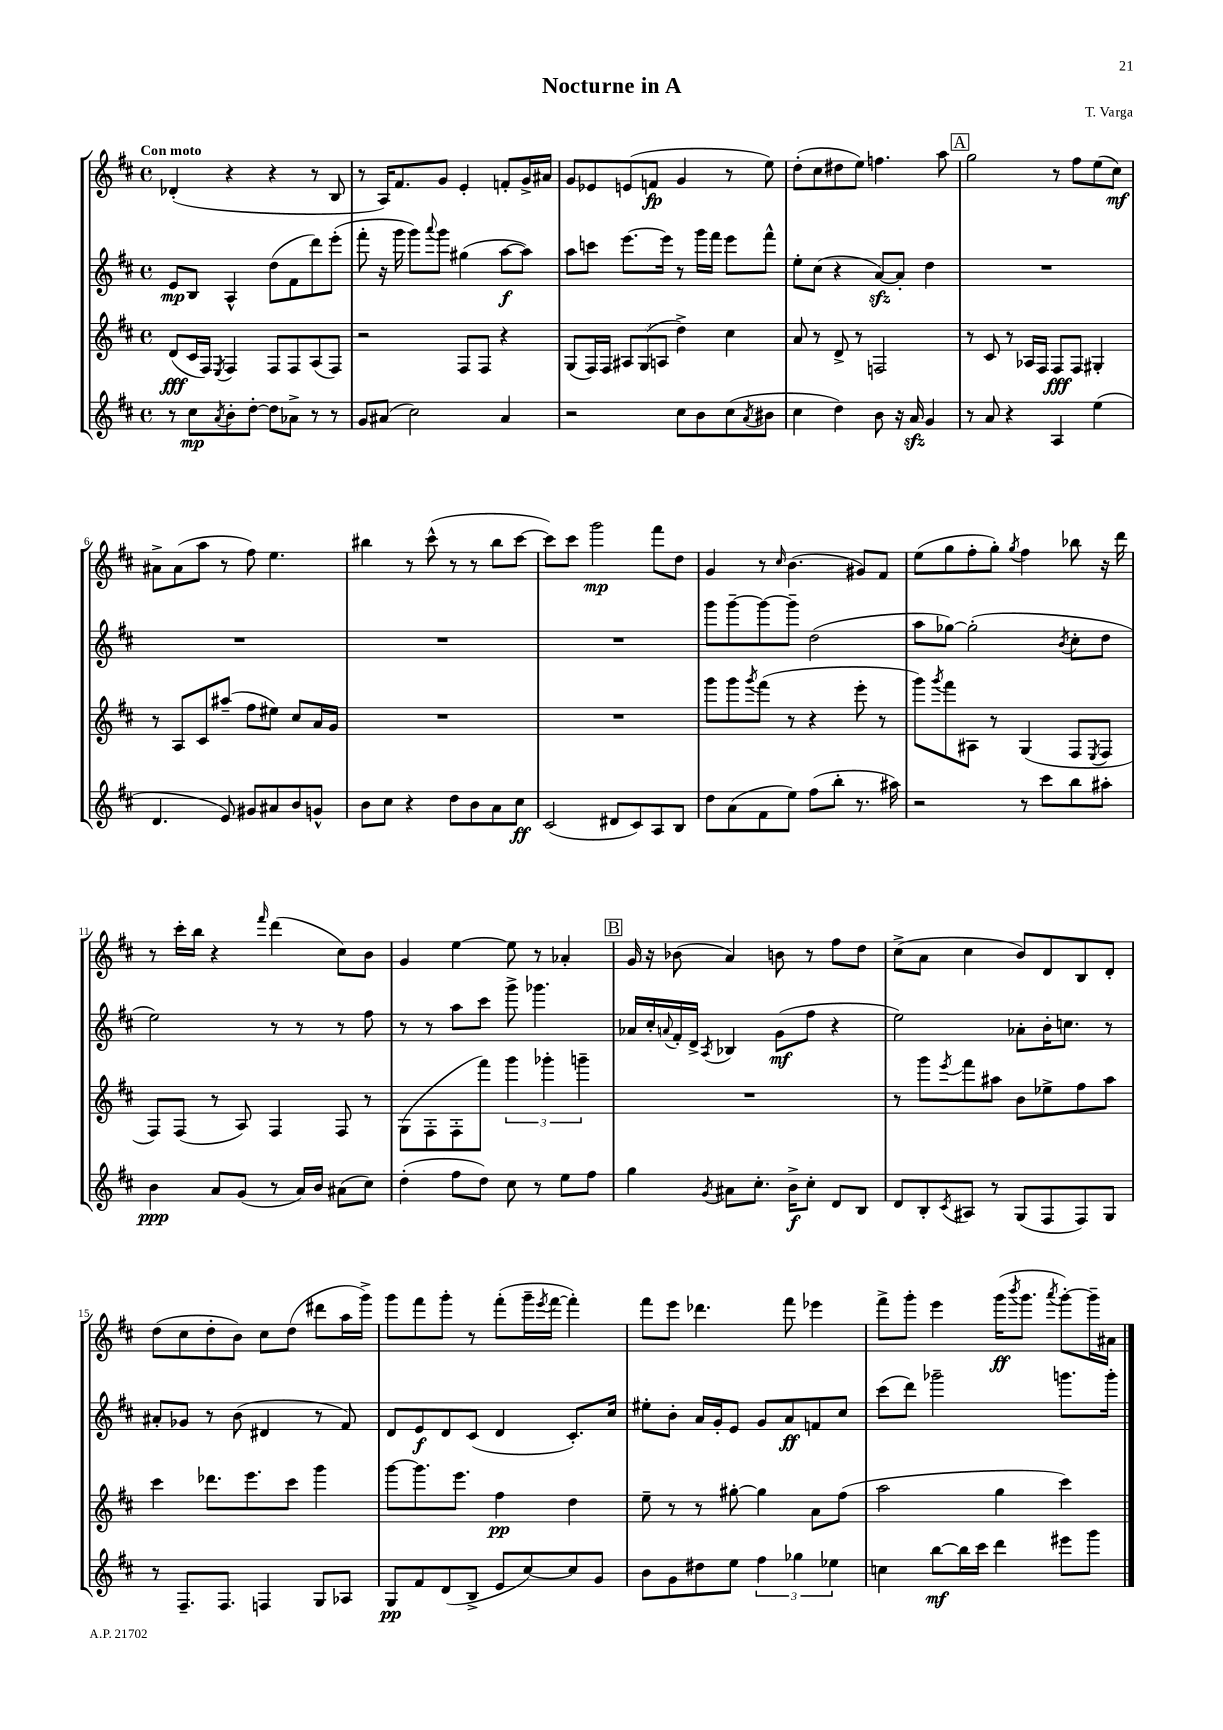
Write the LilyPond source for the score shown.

\header { title = "Nocturne in A" composer = "T. Varga" }
<<
\new StaffGroup <<
\new Staff = "s0" {
    \clef treble \key d \major \defaultTimeSignature \time 4/4 \tempo "Con moto"
    des'4-.( r4 r4 r8 b8 |
    r8 a16) fis'8. g'8 e'4-. f'8-. g'16-> ais'16 |
    g'8 ees'8 e'8( f'8\fp g'4 r8 e''8) |
    d''8-.( cis''8 dis''8 e''8) f''4. a''8 |
    \mark \markup { \box "A" } g''2 r8 fis''8 e''8( cis''8\mf) |
    ais'8-> ais'8( a''8 r8 fis''8) e''4. |
    bis''4 r8 cis'''8-^( r8 r8 bis''8 cis'''8~ |
    cis'''8) cis'''8 g'''2\mp fis'''8 d''8 |
    g'4 r8 \grace { cis''16 } b'4.( gis'8) fis'8 |
    e''8( g''8 fis''8-. g''8-.) \acciaccatura { g''8 } fis''4 bes''8 r16 d'''16 |
    r8 cis'''16-. b''16 r4 \grace { fis'''16 } d'''4( cis''8) b'8 |
    g'4 e''4~ e''8 r8 aes'4-. |
    \mark \markup { \box "B" } g'16 r16 bes'8( a'4) b'8 r8 fis''8 d''8 |
    cis''8->( a'8 cis''4 b'8) d'8 b8 d'8-. |
    d''8( cis''8 d''8-. b'8) cis''8 d''8( dis'''8 a''16 g'''16->) |
    g'''8 fis'''8 g'''8-. r8 fis'''8-.( g'''16-- \acciaccatura { e'''8 } fis'''16~ fis'''4-.) |
    fis'''8 e'''8 des'''4. fis'''8 ees'''4 |
    fis'''8-> g'''8-. e'''4 g'''16\ff( \acciaccatura { b'''8 } g'''8. \acciaccatura { a'''8 } g'''8~-.) g'''16-- ais'16 \bar "|." |
}
\new Staff = "s1" {
    \clef treble \key d \major \defaultTimeSignature \time 4/4
    e'8\mp b8 a4-^ d''8( fis'8 d'''8) e'''8-.( |
    fis'''8-. r16 g'''16 g'''8) \appoggiatura { a'''8 } g'''8 gis''4( a''8~\f a''8) |
    a''8 c'''8 e'''8.~ e'''16 r8 g'''16 fis'''16 e'''8 fis'''8-^ |
    e''8-. cis''8( r4 a'8~\sfz) a'8-. d''4 |
    \mark \markup { \box "A" } R1 |
    R1 |
    R1 |
    R1 |
    g'''8 g'''8~-- g'''8~ g'''8-- d''2( |
    a''8 ges''8~) ges''2-.( \acciaccatura { b'8 } cis''8-. d''8 |
    e''2) r8 r8 r8 fis''8 |
    r8 r8 a''8 cis'''8 g'''8-> ges'''4. |
    \mark \markup { \box "B" } aes'16 cis''16-. \appoggiatura { a'8 } fis'16-. d'16-> \acciaccatura { a8 } bes4 g'8\mf( fis''8 r4 |
    e''2) aes'8-. b'16-. c''8. r8 |
    ais'8-. ges'8 r8 b'8( dis'4 r8 fis'8) |
    d'8 e'8\f d'8 cis'8( d'4 cis'8.-.) cis''16 |
    eis''8-. b'8-. a'16 g'16-. e'8 g'8 a'8\ff f'8 cis''8 |
    cis'''8( d'''8) ges'''2-- g'''8. g'''16-. \bar "|." |
}
\new Staff = "s2" {
    \clef treble \key d \major \defaultTimeSignature \time 4/4
    d'8\fff( cis'16 fis16) \acciaccatura { e8 } fis4 fis8 fis8 a8( fis8) |
    r2 fis8 fis8 r4 |
    g8( fis16) fis16 \tuplet 3/2 { ais8 g8( a8 } d''4->) cis''4 |
    a'8 r8 d'8-> r8 f2 |
    \mark \markup { \box "A" } r8 cis'8 r8 aes16 fis16 fis8\fff fis8 gis4-. |
    r8 a8 cis'8 ais''8--( fis''8 eis''8) cis''8 a'16 g'16 |
    R1 |
    R1 |
    g'''8 g'''8 \acciaccatura { g'''8 } fis'''8( r8 r4 e'''8-. r8 |
    g'''8) \acciaccatura { g'''8 } fis'''8 ais8 r8 g4( fis8 \acciaccatura { e8 } fis8 |
    fis8) fis8( r8 a8) fis4 fis8 r8 |
    g8( fis8-. fis8-. fis'''8) \tuplet 3/2 { g'''4 ges'''4-. g'''4-- } |
    \mark \markup { \box "B" } R1 |
    r8 g'''8 \acciaccatura { e'''8 } fis'''8 ais''8 b'8 ees''8-> fis''8 ais''8 |
    cis'''4 des'''8. e'''8. cis'''8 g'''4 |
    g'''8~ g'''8. e'''8. fis''4\pp d''4 |
    e''8-- r8 r8 gis''8~-. gis''4 a'8 fis''8( |
    a''2 g''4 cis'''4) \bar "|." |
}
\new Staff = "s3" {
    \clef treble \key d \major \defaultTimeSignature \time 4/4
    r8 cis''8\mp \acciaccatura { a'8 } b'8-. d''8~-. d''8 aes'8-> r8 r8 |
    g'8 ais'8( cis''2) ais'4 |
    r2 cis''8 b'8 cis''8( \acciaccatura { a'8 } bis'8 |
    cis''4 d''4) b'8 r16 a'16\sfz g'4 |
    \mark \markup { \box "A" } r8 a'8 r4 a4 e''4( |
    d'4. e'8) gis'8 ais'8 b'8 g'8-^ |
    b'8 cis''8 r4 d''8 b'8 a'8 cis''8\ff |
    cis'2( dis'8 cis'8) a8 b8 |
    d''8 a'8( fis'8 e''8) fis''8( b''8-. r8. ais''16) |
    r2 r8 cis'''8 b''8 ais''8-. |
    b'4\ppp a'8 g'8( r8 a'16) b'16 ais'8( cis''8) |
    d''4-.( fis''8 d''8) cis''8 r8 e''8 fis''8 |
    \mark \markup { \box "B" } g''4 \acciaccatura { g'8 } ais'8 cis''8.-. b'16->\f cis''8-. d'8 b8 |
    d'8 b8-. \acciaccatura { cis'8 } ais8 r8 g8( fis8 fis8) g8 |
    r8 fis8.-- fis8. f4 g8 aes8 |
    g8\pp fis'8 d'8( b8-> e'8 cis''8~) cis''8 g'8 |
    b'8 g'8 dis''8 e''8 \tuplet 3/2 { fis''4 ges''4 ees''4 } |
    c''4 b''8~\mf b''16 cis'''16 d'''4 eis'''8 g'''8 \bar "|." |
}
>>
>>
